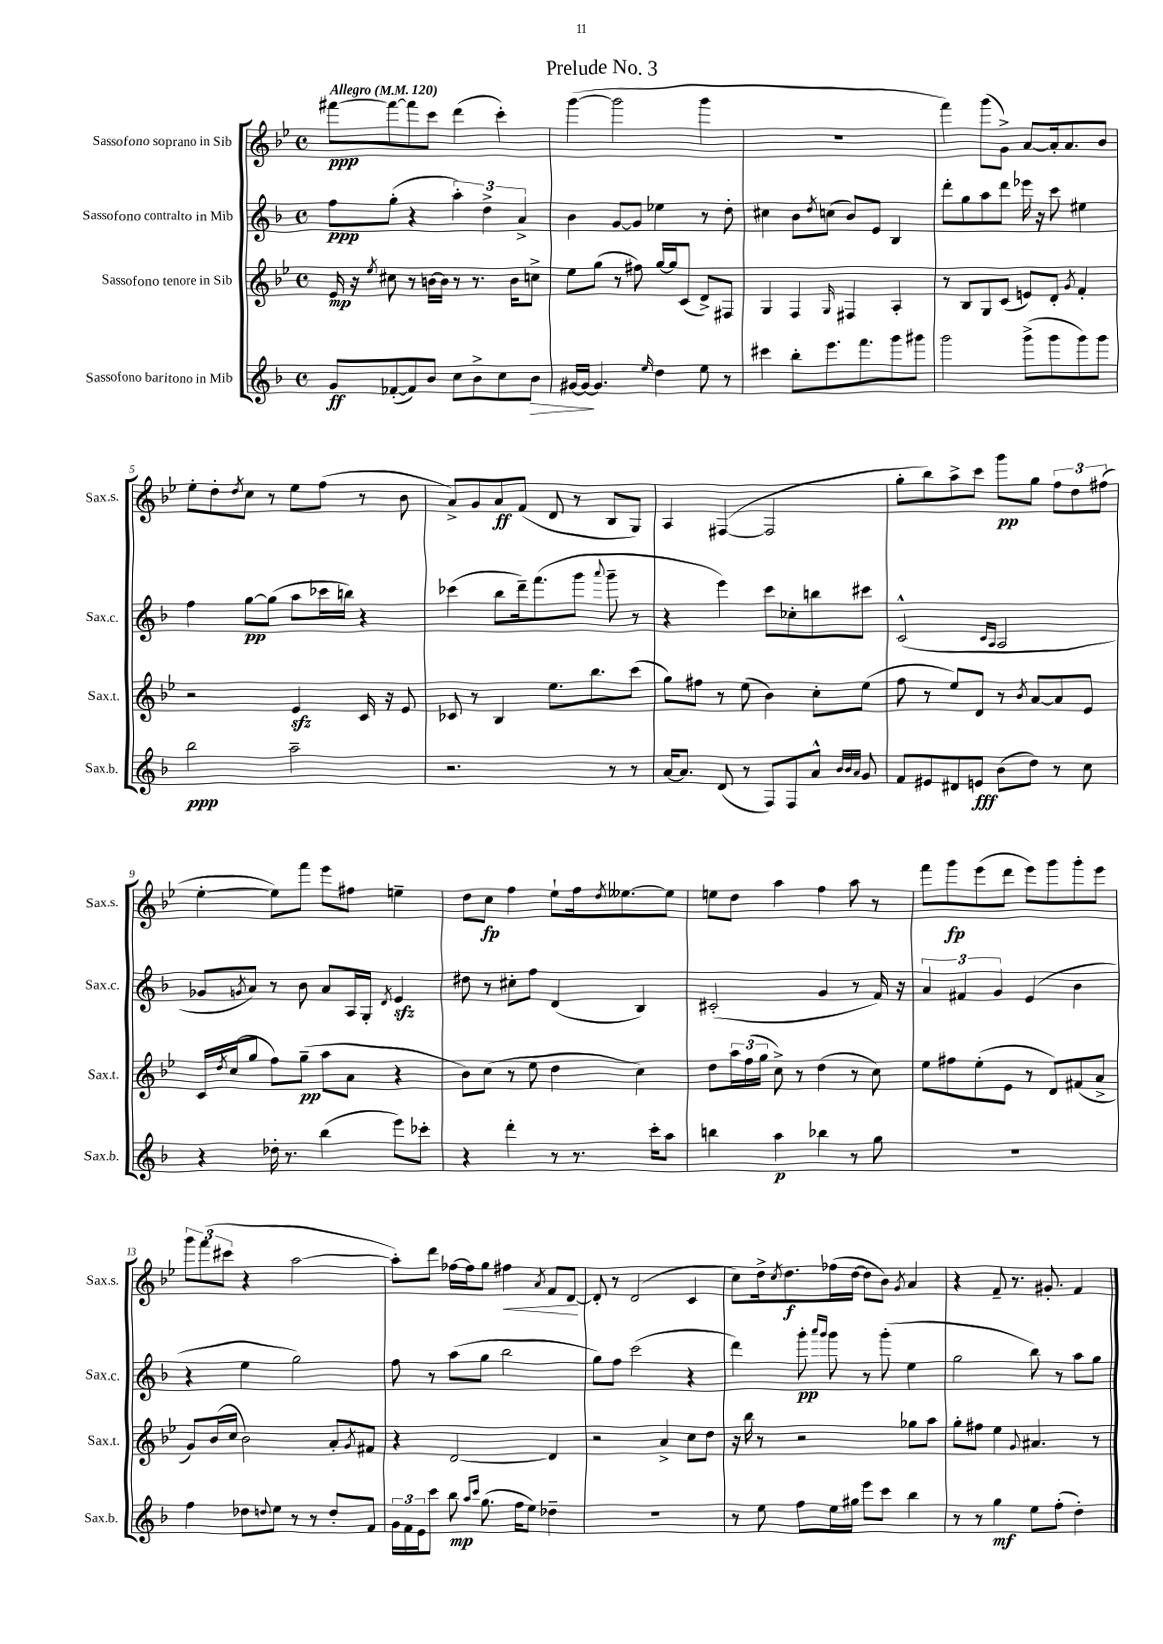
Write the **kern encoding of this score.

**kern	**kern	**kern	**kern
*staff4	*staff3	*staff2	*staff1
*clefG2	*clefG2	*clefG2	*clefG2
*k[b-]	*k[b-e-]	*k[b-]	*k[b-e-]
*M4/4	*M4/4	*M4/4	*M4/4
*met(c)	*met(c)	*met(c)	*met(c)
*MM120	*MM120	*MM120	*MM120
8g/L	16e-/	8ff\L	[8fff#\L
.	16r	.	.
.	8qee-/	.	.
([8f-'/	8cc#\	(8gg'\J	8fff#\_
8f-/])	8r	4r	8fff#\]
8b-/J	[16b\LL	.	8ccc\J
.	16b\]JJ	.	.
8cc\L	8r	6aa'\)	(4ddd\
8b-^\	8.r	.	.
.	.	6dd^\	.
8cc\	.	.	4ccc'\)
.	16b\LK	.	.
.	.	6a^/	.
8b-\J	8cc^\J	.	.
=	=	=	=
[16g#/LL	8ee-\L	4b-\	([4ggg\
16g#/_JJ	.	.	.
4.g#/]	(8gg\J	.	.
.	8r	[8g/L	2ggg\]
.	8ff#\)	8g/]J	.
16qqee/	.	.	.
4dd\	[16gg/LL	4ee-\	.
.	16gg/]J	.	.
.	(8c/J	.	.
8ee\	8d^/L)	8r	4ggg\
8r	8F#/J	8dd'\	.
=	=	=	=
4ccc#\	4G/	4cc#\	1r
8bb-'\L	4F/	8b-\L	.
.	.	8qdd/	.
8.eee\	.	(8cc\J	.
.	16qqG/	.	.
.	4F#/	8b-/L)	.
8.fff\	.	.	.
.	.	8e/J	.
8ggg\	4A'/	4B-/	.
8ggg#\J	.	.	.
=	=	=	=
2ggg\	8r	8ddd'\L	4fff\)
.	8B-/L	8gg\	.
.	8G/	8aa\	(8ggg\L
.	(8c/J	8ddd\J	8g^\J)
(8ggg^\L	8e/L)	16eee-\	[8a/L
.	.	16r	.
8ggg\	8d'/J	8ccc\	16a'/]k
.	.	.	8.a/
.	8qg/	.	.
8ggg\)	4f'/	4ee#\	.
8ggg\J	.	.	8b-/J
=	=	=	=
2bb-\	2r	4ff\	8ee-'\L
.	.	.	8dd'\
.	.	.	8qdd/
.	.	[8gg\L	8cc\J
.	.	(8gg\]J	8r
2aa~\	4e-/	8aa\L	8ee-\L
.	.	16ccc-\L	(8ff\J
.	.	16bb\JJ)	.
.	16c/	4r	8r
.	16r	.	.
.	8e-/	.	8b-\
=	=	=	=
2.r	8c-/	(4ccc-\	8a^/L)
.	8r	.	8g/
.	4B-/	8bb-\L	8a/
.	.	16ddd~\k)	(8f/J
.	.	(8.fff\	.
.	8.ee-\L	.	8d/
.	.	8ggg\J	8r
.	8.bb-\	.	.
.	.	8qqaaa/	.
8r	.	8ggg~\	8B-/L
8r	(8ccc\J	8r	8G/J)
=	=	=	=
[16a/LK	8gg\L)	4r	4A/
8.a/]J	.	.	.
.	8ff#\J	.	.
(8d/	8r	4eee\)	([4F#/
8r	(8ee-\	.	.
8F/L)	4b-\)	8ccc\L	2F#/]
8F/	.	8cc-'\	.
8a^^/J	8cc'\L	8bb\	.
32qqb-/LLL	.	.	.
32qqb-/	.	.	.
32qqa/JJJ	.	.	.
8g/	(8ee-\J	8ccc#\J	.
=	=	=	=
8f/L	8ff\	(2c^^/	8gg'\L
8e#/	8r	.	8bb-\)
8d#/	8ee-/L)	.	8aa^\
8e/J	8d/J	.	8ccc\J
.	.	16qqc/LL	.
.	.	16qqA/JJ	.
(8b-\L	8r	2A/	8ggg\L
.	8qb-/	.	.
8dd\J)	[8a/L	.	8gg\J
8r	8a/]	.	12ff\L
.	.	.	12dd\
8cc\	8e-/J	.	.
.	.	.	(12ff#\J
=	=	=	=
4r	16c/LL	8g-/L	[4ee-'\
.	8qdd/	.	.
.	(16cc/J	.	.
.	.	8qg/	.
.	8gg/J	8a/J)	.
16dd-'\	8ff\L)	8r	8ee-\]L)
8.r	.	.	.
.	(8gg~\J	8b-\	8fff\J
(4bb-\	8aa\L	8a/L	8eee-\L
.	8a\J	16A/L	8ff#\J
.	.	16G'/JJ	.
.	.	8qd/	.
8eee\L)	4r	4e/	4ee~\
8ccc-'\J	.	.	.
=	=	=	=
4r	8b-\L)	8dd#\	8dd\L
.	(8cc\J	8r	8cc\J
4ddd'\	8r	8cc#'\L	4ff\
.	8ee-\	8ff\J	.
8r	4dd\	(4d/	8ee-`\L
8.r	.	.	16ff\k
.	.	.	8qdd/
.	.	.	[8.ee--\
.	4cc\)	4B-/)	.
16ccc'\LK	.	.	.
8aa\J	.	.	8ee--\]J
=	=	=	=
4bb\	8dd\L	(2c#'/	8ee\L
.	24aa\L	.	8dd\J
.	(24ff\	.	.
.	24gg\JJ	.	.
4aa\	8cc^\)	.	4aa\
.	8r	.	.
4bb-\	(4dd\	4g/	4ff\
8r	8r	8r	8aa\
8gg\	8cc\)	16f/)	8r
.	.	16r	.
=	=	=	=
1r	8ee-\L	6a/	8fff\L
.	8ff#\	.	8ggg\
.	.	6f#/	.
.	(8ee-'\	.	(8eee-\
.	.	6g/	.
.	8e-\J	.	8ddd\J
.	8r	(4e/	8eee-\L)
.	8d/L)	.	8ggg\
.	(8f#/	4b-\	8ggg'\
.	8a^/J	.	8eee-\J
=	=	=	=
4ff\	8g/L)	4r	12ggg\L
.	.	.	(12fff\
.	(16b-/L	.	.
.	.	.	12ccc#\J
.	16cc/JJ	.	.
8dd-\L	2b-\)	4ee\	4r
8qqdd/	.	.	.
8ee\J	.	.	.
8r	.	2gg\)	[2aa\
8r	.	.	.
8dd'/L	8a'/L	.	.
.	8qg/	.	.
8f/J	8f#/J	.	.
=	=	=	=
24g\LL	4r	8ff\	8aa'\]L)
24f\	.	.	.
24e\J	.	.	.
8ccc\J	.	8r	8ddd\J
8bb-\	[2d/	(8aa\L	[16ff-\LL
.	.	.	16ff-\]J
16qqaa/LL	.	.	.
16qqccc/JJ	.	.	.
(8.gg\	.	8gg\J	8gg\J
.	.	2bb-\	4ff#\
16ff\LK	.	.	.
8ee\J)	.	.	.
.	.	.	8qa/
4dd-~\	4d/]	.	8f/L
.	.	.	[8d/J
=	=	=	=
1r	2r	8gg\L)	8d'/]
.	.	8ff\J	8r
.	.	(2ccc\	(2d/
.	4a^/	.	.
.	8cc\L	4r	4c/
.	8dd\J	.	.
=	=	=	=
8r	16r	4ddd\)	8cc\L)
.	16bb-\	.	.
8ee\	8r	.	16dd^\k
.	.	.	8qcc/
.	.	.	8.dd\
8ff\L	2r	8ggg'\	.
.	.	16qqaaa/LL	.
.	.	16qqggg/JJ	.
16ee\L	.	8ggg\	(16ff-\L
16gg#\JJ	.	.	[16dd\JJ
8eee\L	.	8r	8dd\]L
8ccc\J	.	(8ggg'\	8b-\J)
.	.	.	8qg/
4bb-\	8gg-\L	4ee\	4a/
.	8aa\J	.	.
=	=	=	=
8r	8gg'\L	2gg\	4r
8r	8ff#\J	.	.
4gg\	4ee-\	.	8f~/
.	.	.	8.r
.	8qqg/	.	.
8ee\L	4.a#/	8bb-\)	.
.	.	.	8.g#'/
(8ff'\J	.	8r	.
4dd'\)	.	8aa\L	4f/
.	8r	8gg\J	.
==	==	==	==
*-	*-	*-	*-
